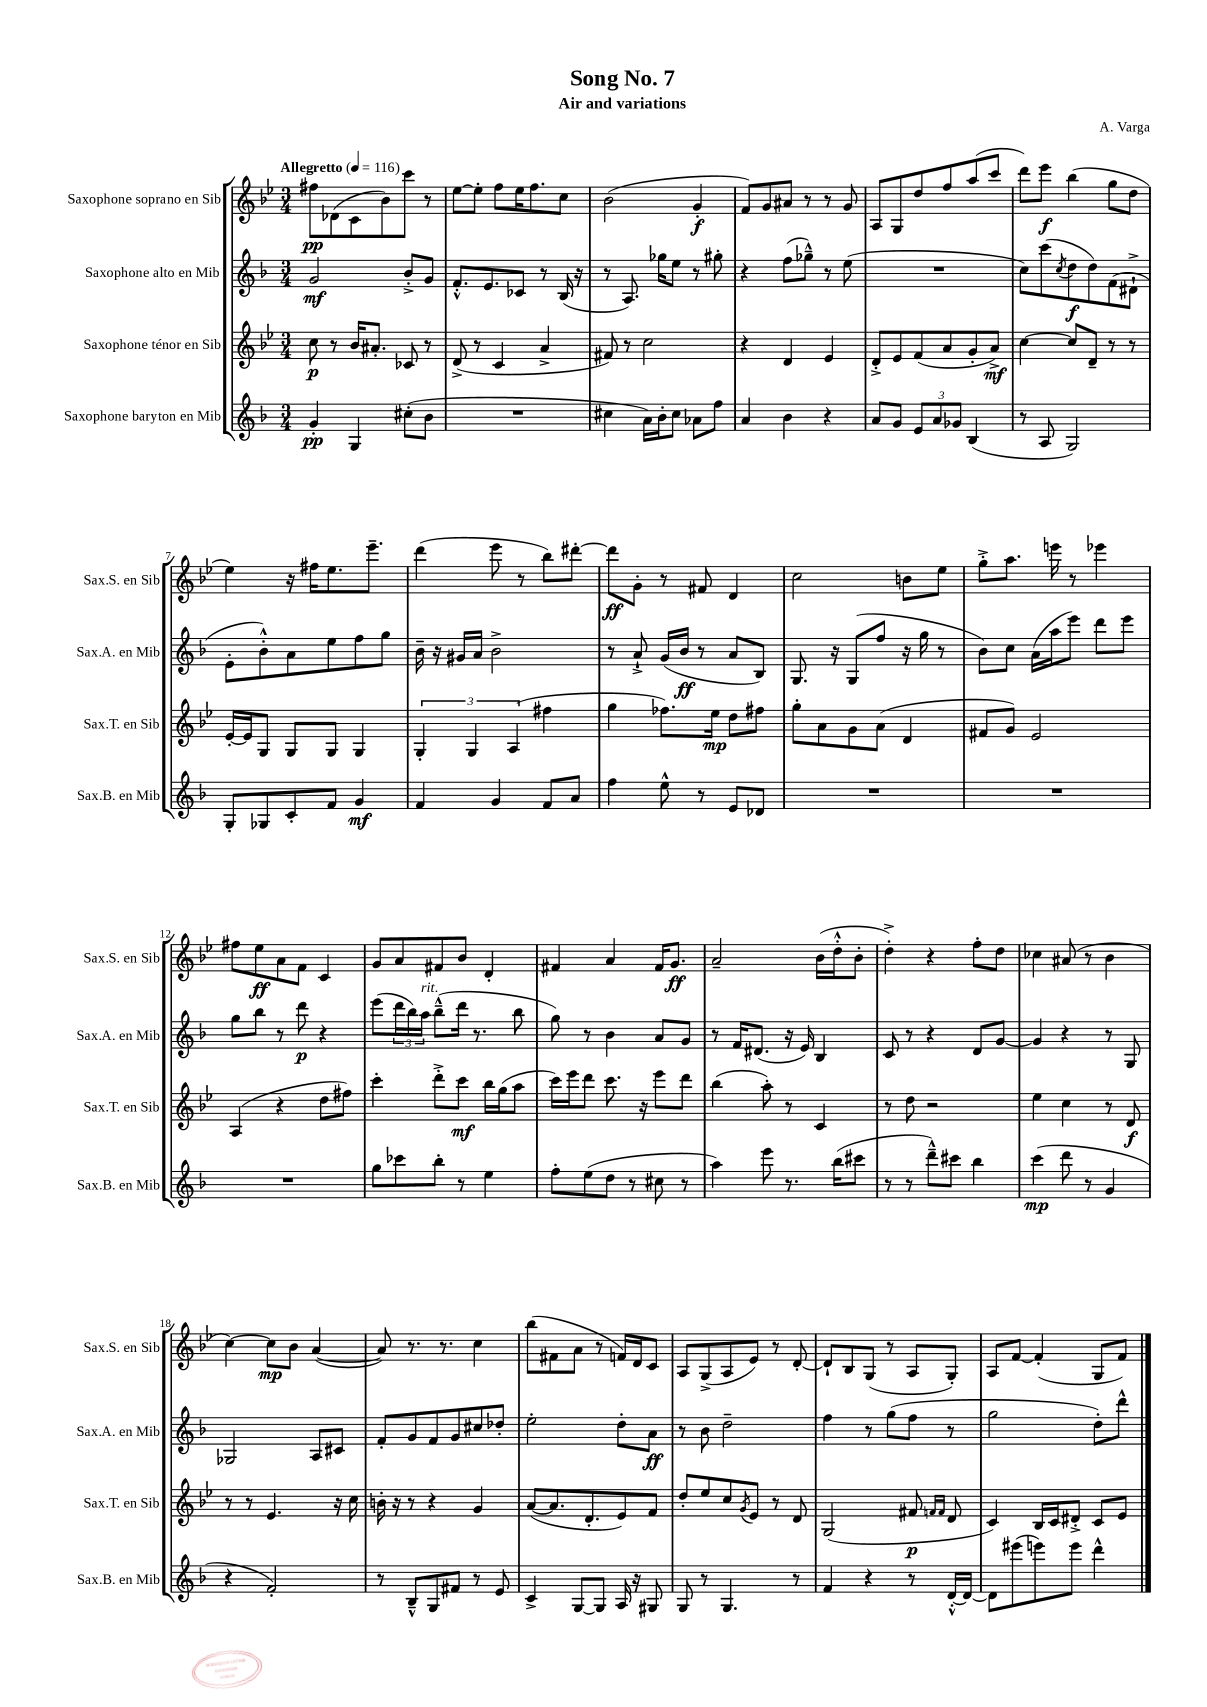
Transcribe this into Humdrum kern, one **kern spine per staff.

**kern	**kern	**kern	**kern
*staff4	*staff3	*staff2	*staff1
*clefG2	*clefG2	*clefG2	*clefG2
*k[b-]	*k[b-e-]	*k[b-]	*k[b-e-]
*M3/4	*M3/4	*M3/4	*M3/4
*MM116	*MM116	*MM116	*MM116
4g'	8cc	2g	8ff#
.	8r	.	(8d-
4G	16b-	.	8c
.	8.a#'	.	.
.	.	.	8b-)
(8cc#'	8c-	8b-'^	8ccc
8b-	8r	8g	8r
=	=	=	=
2.r	(8d^	8.f'^^	[8ee-
.	8r	.	8ee-']
.	.	8.e	.
.	4c	.	8ff
.	.	8c-	16ee-
.	.	.	8.ff
.	4a^	8r	.
.	.	(16B-	8cc
.	.	16r	.
=	=	=	=
4cc#	8f#)	8r	(2b-
.	8r	8.A)	.
16a)	2cc	.	.
16b-'	.	16gg-	.
8cc#	.	8ee	.
8a-	.	8r	4g'
8ff	.	8gg#'	.
=	=	=	=
4a	4r	4r	8f)
.	.	.	8g
4b-	4d	(8ff	8a#
.	.	8gg-~^^)	8r
4r	4e-	8r	8r
.	.	(8ee	8g
=	=	=	=
8a	8d'^	2.r	8A
8g	8e-	.	8G
12e	(8f	.	8dd
12a	.	.	.
.	8a	.	8ff
12g-	.	.	.
(4B-	8g'	.	(8aa
.	8a^)	.	8ccc
=	=	=	=
8r	[4cc	8cc)	8ddd)
8A	.	(8ccc	8eee-
.	.	8qcc	.
2G)	8cc]	8dd	(4bb-
.	8d~	8dd)	.
.	8r	(8f	8gg
.	8r	8d#`^	8dd
=	=	=	=
8G'	[16e-'	8e'	4ee-)
.	16e-]	.	.
8G-	8G	8b-'^^)	.
8c'	8G	8a	16r
.	.	.	16ff#
8f	8G	8ee	8.ee-
4g	4G	8ff	.
.	.	.	8.eee-~
.	.	8gg	.
=	=	=	=
4f	6G'	16b-~	(4ddd
.	.	16r	.
.	.	16g#	.
.	6G	.	.
.	.	16a	.
4g	.	2b-^	8eee-
.	(6A	.	.
.	.	.	8r
8f	4ff#	.	8bb-)
8a	.	.	[8ddd#'
=	=	=	=
4ff	4gg	8r	8ddd#]
.	.	8a`^	8g'
8ee^^	8.ff-)	(16g	8r
.	.	16b-	.
8r	.	8r	8f#
.	16ee-	.	.
8e	8dd	8a	4d
8d-	8ff#	8B-)	.
=	=	=	=
2.r	8gg'	8.G	2cc
.	8a	.	.
.	.	16r	.
.	8g	(8G	.
.	(8a	8ff	.
.	4d	16r	8b
.	.	16gg	.
.	.	8r	8ee-
=	=	=	=
2.r	8f#	8b-)	8gg'^
.	8g)	8cc	8.aa
.	2e-	(16a	.
.	.	16aa	16eee
.	.	8eee)	8r
.	.	8ddd	4eee-
.	.	8eee	.
=	=	=	=
2.r	(4A	8gg	8ff#
.	.	8bb-	8ee-
.	4r	8r	8a
.	.	8ddd	8f
.	8dd	4r	4c
.	8ff#)	.	.
=	=	=	=
8gg	4ccc'	(8eee	8g
8ccc-	.	24ddd	8a
.	.	24bb-)	.
.	.	24aa	.
8bb-'	8ddd'^	(8bb-~^^	8f#
8r	8ccc	16ddd	8b-
.	.	8.r	.
4ee	16bb-	.	4d'
.	(16gg	.	.
.	8aa	8bb-	.
=	=	=	=
8ff'	16ccc)	8gg)	4f#
.	16eee-	.	.
(8ee	8ddd	8r	.
8dd	8.ccc	4b-	4a
8r	.	.	.
.	16r	.	.
8cc#	8eee-	8a	16f#
.	.	.	8.g
8r	8ddd	8g	.
=	=	=	=
4aa)	(4bb-	8r	2a~
.	.	16f	.
.	.	(8.d#	.
8eee	8aa')	.	.
8.r	8r	16r	.
.	.	16e)	.
.	4c	4B-	(16b-
(16bb-	.	.	16dd'^^
8ccc#	.	.	8b-'
=	=	=	=
8r	8r	8c	4dd'^)
8r	8dd	8r	.
8ddd~^^)	2r	4r	4r
8ccc#	.	.	.
4bb-	.	8d	8ff'
.	.	[8g	8dd
=	=	=	=
(4ccc	4ee-	4g]	4cc-
8ddd	4cc	4r	(8a#
8r	.	.	8r
4g	8r	8r	4b-
.	8d	8G	.
=	=	=	=
4r	8r	2G-	[4cc)
.	8r	.	.
2f')	4.e-	.	8cc]
.	.	.	8b-
.	.	8A	([4a
.	16r	8c#	.
.	16cc	.	.
=	=	=	=
8r	16b'	8f'	8a])
.	16r	.	.
8B-~^^	8r	8g	8.r
8G	4r	8f	.
.	.	.	8.r
8f#	.	8g	.
8r	4g	8cc#	4cc
8e	.	8dd-'	.
=	=	=	=
4c^	([8a	2ee'	(8bb-
.	8.a]	.	8f#
[8G	.	.	8a
.	8.d'	.	.
8G]	.	.	8r
16A	8e-)	8dd'	16f)
16r	.	.	16d
8G#	8f	8a	8c
=	=	=	=
8G	8dd'	8r	8A
8r	8ee-	8b-	(8G^
4.G	8cc	2dd~	8A
.	8qg	.	.
.	8e-	.	8e-)
.	8r	.	8r
8r	8d	.	[8d'
=	=	=	=
4f	(2G	4ff	8d`]
.	.	.	8B-
4r	.	8r	(8G
.	.	(8gg	8r
8r	8f#	8ff	8A
.	16qqf	.	.
.	16qqf	.	.
[16d'^^	8d	8r	8G')
16d_	.	.	.
=	=	=	=
8d]	4c)	2gg	8A
(8eee#	.	.	[8f
8eee)	16B-	.	(4f']
.	16c	.	.
8eee	8d#'^	.	.
4ddd^^	8c	8dd')	8G
.	8e-	8ddd^^	8f)
==	==	==	==
*-	*-	*-	*-
